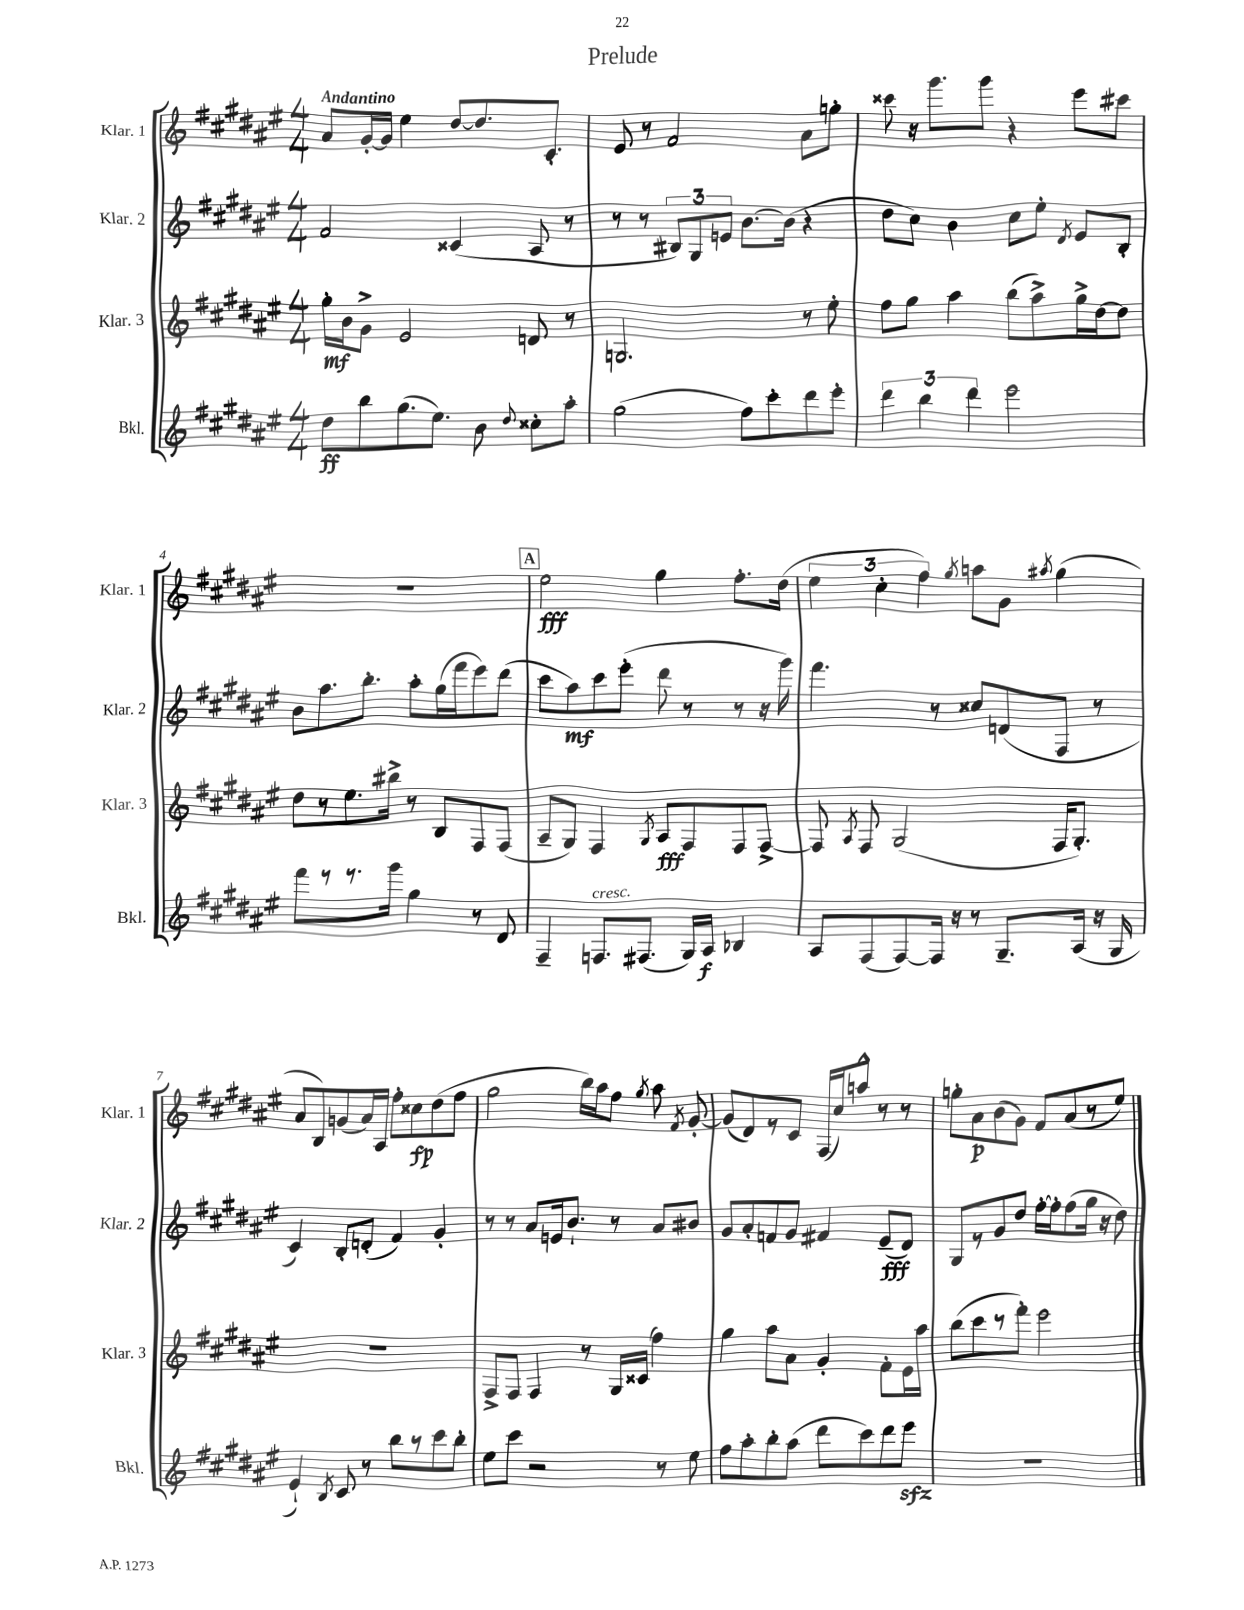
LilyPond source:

\header { title = "Prelude" }
<<
\new StaffGroup <<
\new Staff = "s0" \with { instrumentName = "Klar. 1" shortInstrumentName = "Klar. 1" } {
    \clef treble \key fis \major \numericTimeSignature \time 4/4 \tempo "Andantino"
    \autoBeamOff ais'8[ gis'16~-. gis'16] eis''4 dis''8[~ dis''8. cis'8.]-. |
    eis'8 r8 fis'2 ais'8[ g''8]-. |
    cisis'''8 r16 gis'''8.[ gis'''8] r4 eis'''8[ cis'''8] |
    R1 |
    \mark \markup { \box "A" } eis''2\fff gis''4 fis''8.[-. dis''16]( |
    \tuplet 3/2 { eis''4 cis''4-. fis''4) } \acciaccatura { gis''8 } a''8[ gis'8] \acciaccatura { ais''8 } gis''4( |
    ais'8[ b8) g'8( ais'16) ais16] fis''8[-. cisis''8\fp dis''8( fis''8] |
    gis''2 b''16[) ais''16 fis''8] \acciaccatura { gis''8 } ais''8 \acciaccatura { fis'8 } gis'8~-. |
    gis'8[( dis'8) r8 cis'8] fis16[( cis''16) a''8]-^ r8 r8 |
    g''8[-. ais'8\p b'8( gis'8]) fis'8[ ais'8( r8 eis''8]) \bar "|." |
}
\new Staff = "s1" \with { instrumentName = "Klar. 2" shortInstrumentName = "Klar. 2" } {
    \clef treble \key fis \major \numericTimeSignature \time 4/4
    \autoBeamOff fis'2 cisis'4( ais8 r8 |
    r8 r8 \tuplet 3/2 { bis8[) gis8 e'8] } b'8.[~ b'16]( r4 |
    dis''8[ cis''8]) b'4 cis''8[ eis''8]-. \acciaccatura { dis'8 } eis'8[ b8]-. |
    b'8[ ais''8. b''8.]-. ais''8[-. gis''16( fis'''16 eis'''8) dis'''8]( |
    \mark \markup { \box "A" } cis'''8[ ais''8\mf) cis'''8 eis'''8]-.( dis'''8 r8 r8 r16 gis'''16) |
    fis'''4. r8 cisis''8[ d'8( fis8] r8 |
    cis'4) b8[-. d'8]-.( fis'4) gis'4-. |
    r8 r8 ais'8[ e'16 b'8.]-! r8 ais'8[ bis'8] |
    gis'8[ ais'8-. f'8 gis'8] fis'4 eis'8[--\fff( dis'8]) |
    gis8[ r8 gis'8 dis''8] fis''16[~-. fis''16-. fis''8( gis''16] r16 dis''8) \bar "|." |
}
\new Staff = "s2" \with { instrumentName = "Klar. 3" shortInstrumentName = "Klar. 3" } {
    \clef treble \key fis \major \numericTimeSignature \time 4/4
    \autoBeamOff gis''16[-.\mf b'16 gis'8]-> eis'2 d'8 r8 |
    g2. r8 eis''8-. |
    fis''8[ gis''8] ais''4 b''8[( ais''8->) gis''16-> dis''16~ dis''8] |
    dis''8[ r8 eis''8. bis''16]-> r8 b8[ fis8 fis8]( |
    \mark \markup { \box "A" } ais8[-- gis8]) fis4 \acciaccatura { gis8 } ais8[\fff fis8 fis8 fis8]~-> |
    fis8 \acciaccatura { ais8 } fis8 gis2( fis16[ gis8.]-.) |
    R1 |
    fis8[-> fis8] fis4 r8 gis16[ cisis'16]( fis''4) |
    gis''4 ais''8[ ais'8] gis'4-. fis'8[-. eis'16 ais''16] |
    b''8[( cis'''8 r8 fis'''8]-.) eis'''2 \bar "|." |
}
\new Staff = "s3" \with { instrumentName = "Bkl." shortInstrumentName = "Bkl." } {
    \clef treble \key fis \major \numericTimeSignature \time 4/4
    \autoBeamOff dis''8[\ff b''8 gis''8.( eis''8.]) b'8 \appoggiatura { dis''8 } cisis''8[-. ais''8]-. |
    gis''2( fis''8[) cis'''8-. dis'''8 eis'''8]-. |
    \tuplet 3/2 { dis'''4 b''4 dis'''4 } eis'''2 |
    fis'''8[ r8 r8. gis'''16] gis''4 r8 dis'8 |
    \mark \markup { \box "A" } fis4-- f8.[^\markup { \italic "cresc." } fis8.]( gis16[) ais16]\f bes4 |
    ais8[ fis8( fis8~) fis16] r16 r8 gis8.[-- ais16]( r16 gis16 |
    eis'4-!) \acciaccatura { b8 } cis'8 r8 b''8[ r8 cis'''8 b''8]-. |
    eis''8[ cis'''8] r2 r8 eis''8 |
    fis''8[ ais''8-. b''8-. ais''8]( dis'''8[ cis'''8) dis'''8 eis'''8]\sfz |
    R1 \bar "|." |
}
>>
>>
